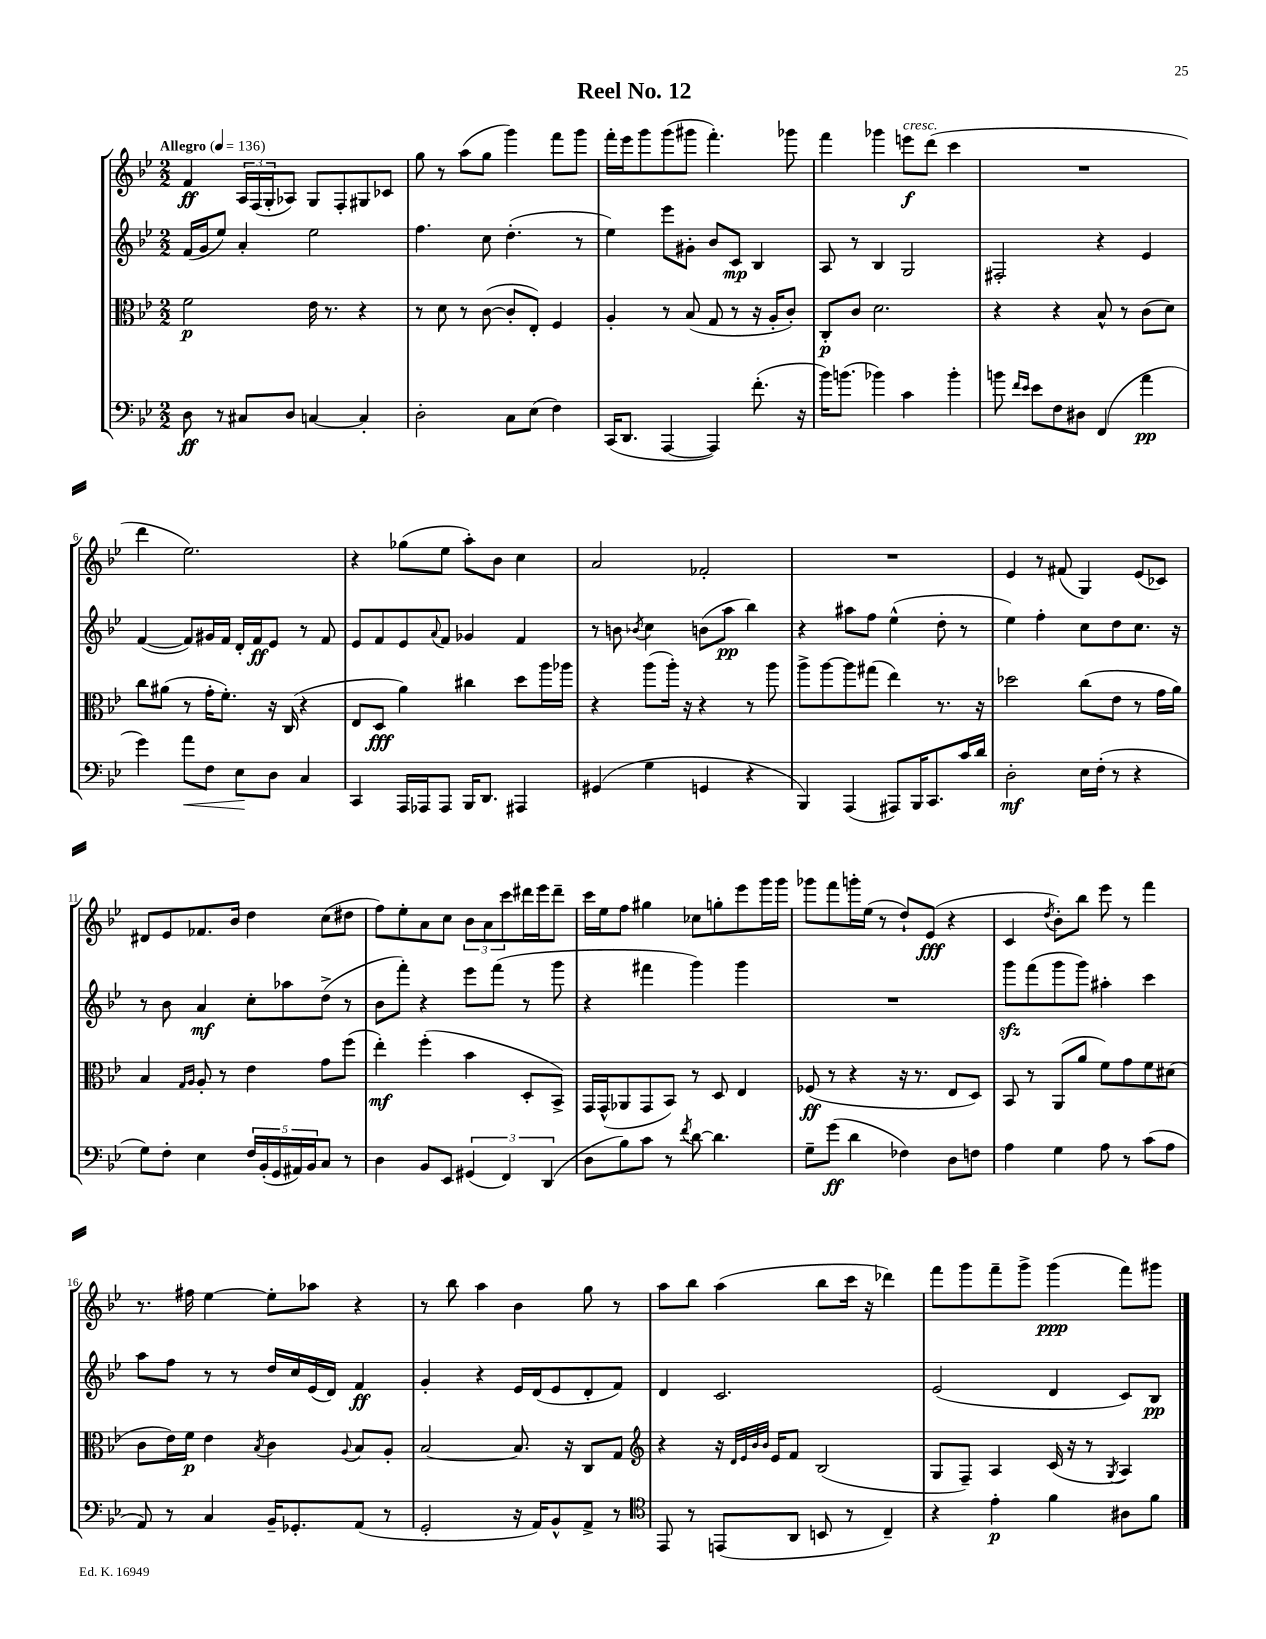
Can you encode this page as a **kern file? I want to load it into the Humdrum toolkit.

**kern	**dynam	**kern	**dynam	**kern	**dynam	**kern	**dynam
*part4	*part4	*part3	*part3	*part2	*part2	*part1	*part1
*staff4	*staff4	*staff3	*staff3	*staff2	*staff2	*staff1	*staff1
*clefF4	*	*clefC3	*	*clefG2	*	*clefG2	*
*k[b-e-]	*	*k[b-e-]	*	*k[b-e-]	*	*k[b-e-]	*
*M2/2	*	*M2/2	*	*M2/2	*	*M2/2	*
*MM136	*	*MM136	*	*MM136	*	*MM136	*
=1	=1	=1	=1	=1	=1	=1	=1
!	!	!	!	!	!	!LO:TX:a:B:t=Allegro	!
8D\	ff	2f\	p	(16f/LL	.	4f/	ff
.	.	.	.	16g/J	.	.	.
8r	.	.	.	8ee-/J)	.	.	.
8C#X/L	.	.	.	4a'/	.	24A/LL	.
.	.	.	.	.	.	(24F/	.
.	.	.	.	.	.	24G'/J	.
8D/J	.	.	.	.	.	8A-X/J)	.
[4Cn/	.	16e-\	.	2ee-\	.	8G/L	.
.	.	8.r	.	.	.	.	.
.	.	.	.	.	.	8F'/	.
4C'/]	.	4r	.	.	.	8G#X/	.
.	.	.	.	.	.	8c-X/J	.
=2	=2	=2	=2	=2	=2	=2	=2
2D'\	.	8r	.	4.ff\	.	8gg\	.
.	.	8d\	.	.	.	8r	.
.	.	8r	.	.	.	(8aa\L	.
.	.	([8c\	.	8cc\	.	8gg\J	.
8C\L	.	8c'/L]	.	(4.dd'\	.	4ggg\)	.
(8E-\J	.	8E-'/J)	.	.	.	.	.
4F\)	.	4F/	.	.	.	8fff\L	.
.	.	.	.	8r	.	8ggg\J	.
=3	=3	=3	=3	=3	=3	=3	=3
(16CC/KL	.	4A'/	.	4ee-\)	.	16fff'\LL	.
8.DD/J	.	.	.	.	.	16eee-\J	.
.	.	.	.	.	.	8ggg\	.
[4AAA/	.	8r	.	8eee-\L	.	(8ggg\	.
.	.	(8B-/	.	8g#X'\J	.	8ggg#X\J	.
4AAA/])	.	8G/	.	8b-/L	.	4.fff'\)	.
.	.	8r	.	8c/J	mp	.	.
(8.f'\	.	16r	.	4B-/	.	.	.
.	.	16A'/KL	.	.	.	.	.
.	.	8c'/J)	.	.	.	8ggg-X\	.
16r	.	.	.	.	.	.	.
=4	=4	=4	=4	=4	=4	=4	=4
16b-\KL)	.	8C'/L	p	8A/	.	4fff\	.
(8.bn\J	.	.	.	.	.	.	.
.	.	8c/J	.	8r	.	.	.
4b-X\)	.	2.d\	.	4B-/	.	4ggg-X\	.
!	!	!	!	!	!	!LO:TX:a:i:t=cresc.	!
4c\	.	.	.	2G/	.	8eeen\L	f
.	.	.	.	.	.	(8ddd\J	.
4b-'\	.	.	.	.	.	4ccc\	.
=5	=5	=5	=5	=5	=5	=5	=5
8bn\	.	4r	.	2F#X'/	.	1r	.
16qqf/LL	.	.	.	.	.	.	.
16qqe-/JJ	.	.	.	.	.	.	.
8e-\L	.	.	.	.	.	.	.
8F\	.	4r	.	.	.	.	.
8D#X\J	.	.	.	.	.	.	.
(4FF/	.	8B-^^/	.	4r	.	.	.
.	.	8r	.	.	.	.	.
4a\	pp	(8c\L	.	4e-/	.	.	.
.	.	8d\J)	.	.	.	.	.
!!LO:LB:g=z
=6	=6	=6	=6	=6	=6	=6	=6
4g\)	.	8cc\L	.	([4f/	.	4ddd\	.
.	.	(8a#X\J	.	.	.	.	.
!	!LO:HP:b	!	!	!	!	!	!
8a\L	<	8r	.	8f/L])	.	2.ee-\)	.
8F\J	.	16g'\KL	.	16g#X/L	.	.	.
.	.	8.f'\J)	.	16f/JJ	.	.	.
8E-\L	.	.	.	16d'/LL	.	.	.
.	.	.	.	16f/J	ff	.	.
8D\J	[	16r	.	8e-/J	.	.	.
.	.	(16C/	.	.	.	.	.
4C/	.	4r	.	8r	.	.	.
.	.	.	.	8f/	.	.	.
=7	=7	=7	=7	=7	=7	=7	=7
4CC/	.	8E-/L	.	8e-/L	.	4r	.
.	.	8D/J	fff	8f/	.	.	.
16AAA/LL	.	4a\)	.	8e-/	.	(8gg-X\L	.
16AAA-X/J	.	.	.	.	.	.	.
.	.	.	.	8qqa/	.	.	.
8AAA-/J	.	.	.	8f/J	.	8ee-\J	.
16BBB-/KL	.	4cc#X\	.	4g-X/	.	8aa'\L)	.
8.DD/J	.	.	.	.	.	.	.
.	.	.	.	.	.	8b-\J	.
4AAA#X/	.	8dd\L	.	4f/	.	4cc\	.
.	.	16aa\L	.	.	.	.	.
.	.	16aa-X\JJ	.	.	.	.	.
=8	=8	=8	=8	=8	=8	=8	=8
(4GG#X/	.	4r	.	8r	.	2a/	.
.	.	.	.	8bn\	.	.	.
.	.	.	.	8qb-X/	.	.	.
4G\	.	(8aa\L	.	4cc\	.	.	.
.	.	16aa'\Jk)	.	.	.	.	.
.	.	16r	.	.	.	.	.
4GGn/	.	4r	.	(8bn\L	.	2f-X'/	.
.	.	.	.	8aa\J	pp	.	.
4r	.	8r	.	4bb-\)	.	.	.
.	.	8aa\	.	.	.	.	.
=9	=9	=9	=9	=9	=9	=9	=9
4BBB-/)	.	8aa^\L	.	4r	.	1r	.
.	.	[8aa\	.	.	.	.	.
(4AAA/	.	8aa\]	.	8aa#X\L	.	.	.
.	.	(8gg#X\J	.	8ff\J	.	.	.
8AAA#X/L)	.	4ee-\)	.	(4ee-^^\	.	.	.
16BBB-/K	.	.	.	.	.	.	.
8.CC/	.	.	.	.	.	.	.
.	.	8.r	.	8dd'\	.	.	.
16c/L	.	.	.	8r	.	.	.
16d/JJ	.	16r	.	.	.	.	.
=10	=10	=10	=10	=10	=10	=10	=10
2D'\	mf	2dd-X\	.	4ee-\)	.	4e-/	.
.	.	.	.	4ff'\	.	8r	.
.	.	.	.	.	.	(8f#X/	.
16E-\LL	.	(8cc\L	.	8cc\L	.	4G/)	.
(16F'\JJ	.	.	.	.	.	.	.
8r	.	8e-\J	.	8dd\	.	.	.
4r	.	8r	.	8.cc\J	.	(8e-/L	.
.	.	16g\LL	.	.	.	8c-X/J)	.
.	.	16a\JJ)	.	16r	.	.	.
!!LO:LB:g=z
=11	=11	=11	=11	=11	=11	=11	=11
8G\L)	.	4B-/	.	8r	.	8d#X/L	.
8F'\J	.	.	.	8b-\	.	8e-/	.
.	.	16qqG/LL	.	.	.	.	.
.	.	16qqA/JJ	.	.	.	.	.
4E-\	.	8A'/	.	4a/	mf	8.f-X/	.
.	.	8r	.	.	.	.	.
.	.	.	.	.	.	16b-/Jk	.
20F/LL	.	4e-\	.	8cc'\L	.	4dd\	.
(20BB-'/	.	.	.	.	.	.	.
20GG/	.	.	.	.	.	.	.
.	.	.	.	8aa-X\	.	.	.
20AA#X/)	.	.	.	.	.	.	.
20BB-/J	.	.	.	.	.	.	.
8C/J	.	8g\L	.	(8dd^\J	.	(8cc\L	.
8r	.	(8ff\J	.	8r	.	8dd#X\J	.
=12	=12	=12	=12	=12	=12	=12	=12
4D\	.	4ee-'\)	mf	8b-\L	.	8ff\L)	.
.	.	.	.	8fff'\J)	.	8ee-'\	.
8BB-/L	.	(4ff'\	.	4r	.	8a\	.
8EE-/J	.	.	.	.	.	8cc\J	.
(6GG#X/	.	4b-\	.	8eee-\L	.	12b-\L	.
.	.	.	.	.	.	12a\	.
.	.	.	.	(8fff\J	.	.	.
6FF/)	.	.	.	.	.	12ccc\	.
.	.	8D'/L	.	8r	.	16ddd#X\L	.
.	.	.	.	.	.	16eee-\J	.
(6DD/	.	.	.	.	.	.	.
.	.	8BB-^/J)	.	8ggg\	.	8ddd#~\J	.
=13	=13	=13	=13	=13	=13	=13	=13
8D\L	.	16GG/LL	.	4r	.	16ccc\LL	.
.	.	(16GG^^/J	.	.	.	16ee-\J	.
8B-\)	.	8AA-X/	.	.	.	8ff\J	.
8c\J	.	8GG/	.	4fff#X\	.	4gg#X\	.
8r	.	8BB-/J)	.	.	.	.	.
8qf/	.	.	.	.	.	.	.
[8d\	.	8r	.	4ggg\)	.	8cc-X\L	.
4.d\]	.	8D/	.	.	.	8ggn'\	.
.	.	4E-/	.	4ggg\	.	8eee-\	.
.	.	.	.	.	.	16ggg\L	.
.	.	.	.	.	.	16ggg\JJ	.
=14	=14	=14	=14	=14	=14	=14	=14
8G~\L	.	(8F-X/	ff	1r	.	8ggg-X\L	.
(8g\J	ff	8r	.	.	.	8fff\	.
4d\	.	4r	.	.	.	16gggn'\L	.
.	.	.	.	.	.	(16ee-\JJ	.
.	.	.	.	.	.	8r	.
4F-X\)	.	16r	.	.	.	8dd`/L)	.
.	.	8.r	.	.	.	.	.
.	.	.	.	.	.	(8e-/J	fff
8D\L	.	8E-/L	.	.	.	4r	.
8Fn\J	.	8D/J)	.	.	.	.	.
=15	=15	=15	=15	=15	=15	=15	=15
4A\	.	8BB-/	.	8gggzz\L	.	4c/	.
.	.	8r	.	(8fff\	.	.	.
.	.	.	.	.	.	8qdd/	.
4G\	.	(8AA/L	.	8ggg\	.	8b-'\L)	.
.	.	8a/J	.	8ggg\J)	.	8bb-\J	.
8A\	.	8f\L)	.	4aa#X'\	.	8eee-\	.
8r	.	8g\	.	.	.	8r	.
(8c\L	.	8f\	.	4ccc\	.	4fff\	.
8A\J	.	(8d#X\J	.	.	.	.	.
!!LO:LB:g=z
=16	=16	=16	=16	=16	=16	=16	=16
8AA/)	.	8c\L	.	8aa\L	.	8.r	.
8r	.	16e-\L)	.	8ff\J	.	.	.
.	.	16f\JJ	p	.	.	16ff#X\	.
4C/	.	4e-\	.	8r	.	[4ee-\	.
.	.	.	.	8r	.	.	.
.	.	8qB-/	.	.	.	.	.
16BB-~/KL	.	4c\	.	16dd/LL	.	8ee-'\L]	.
8.GG-X'/	.	.	.	16cc/	.	.	.
.	.	.	.	(16e-/	.	8aa-X\J	.
.	.	.	.	16d/JJ)	.	.	.
.	.	8qqA/	.	.	.	.	.
(8AA/J	.	8B-/L	.	4f/	ff	4r	.
8r	.	8A'/J	.	.	.	.	.
=17	=17	=17	=17	=17	=17	=17	=17
2GG'/	.	[2B-/	.	4g'/	.	8r	.
.	.	.	.	.	.	8bb-\	.
.	.	.	.	4r	.	4aa\	.
16r	.	8.B-/]	.	16e-/LL	.	4b-\	.
16AA/KL)	.	.	.	(16d/J	.	.	.
8BB-^^/	.	.	.	8e-/	.	.	.
.	.	16r	.	.	.	.	.
8AA^/J	.	8C/L	.	8d'/	.	8gg\	.
8r	.	8G/J	.	8f/J)	.	8r	.
=18	=18	=18	=18	=18	=18	=18	=18
*clefC4	*	*clefG2	*	*	*	*	*
8EE-/	.	4r	.	4d/	.	8aa\L	.
8r	.	.	.	.	.	8bb-\J	.
(8EEn/L	.	16r	.	2.c/	.	(4aa\	.
.	.	32qqd/LLL	.	.	.	.	.
.	.	32qqe-/	.	.	.	.	.
.	.	32qqb-/	.	.	.	.	.
.	.	32qqb-/JJJ	.	.	.	.	.
.	.	16e-/KL	.	.	.	.	.
8AA/J	.	8f/J	.	.	.	.	.
8BBn/	.	(2B-/	.	.	.	8bb-\L	.
8r	.	.	.	.	.	16ccc\Jk	.
.	.	.	.	.	.	16r	.
4C~/)	.	.	.	.	.	4ddd-X\)	.
=19	=19	=19	=19	=19	=19	=19	=19
4r	.	8G/L	.	(2e-/	.	8fff\L	.
.	.	8F~/J)	.	.	.	8ggg\	.
4e-'\	p	4A/	.	.	.	8fff~\	.
.	.	.	.	.	.	8ggg^\J	.
4f\	.	(16c/	.	4d/	.	(4ggg\	ppp
.	.	16r	.	.	.	.	.
.	.	8r	.	.	.	.	.
.	.	8qG/	.	.	.	.	.
8A#X\L	.	4A/)	.	8c/L)	.	8fff\L)	.
8f\J	.	.	.	8B-/J	pp	8ggg#X\J	.
==	==	==	==	==	==	==	==
*-	*-	*-	*-	*-	*-	*-	*-
